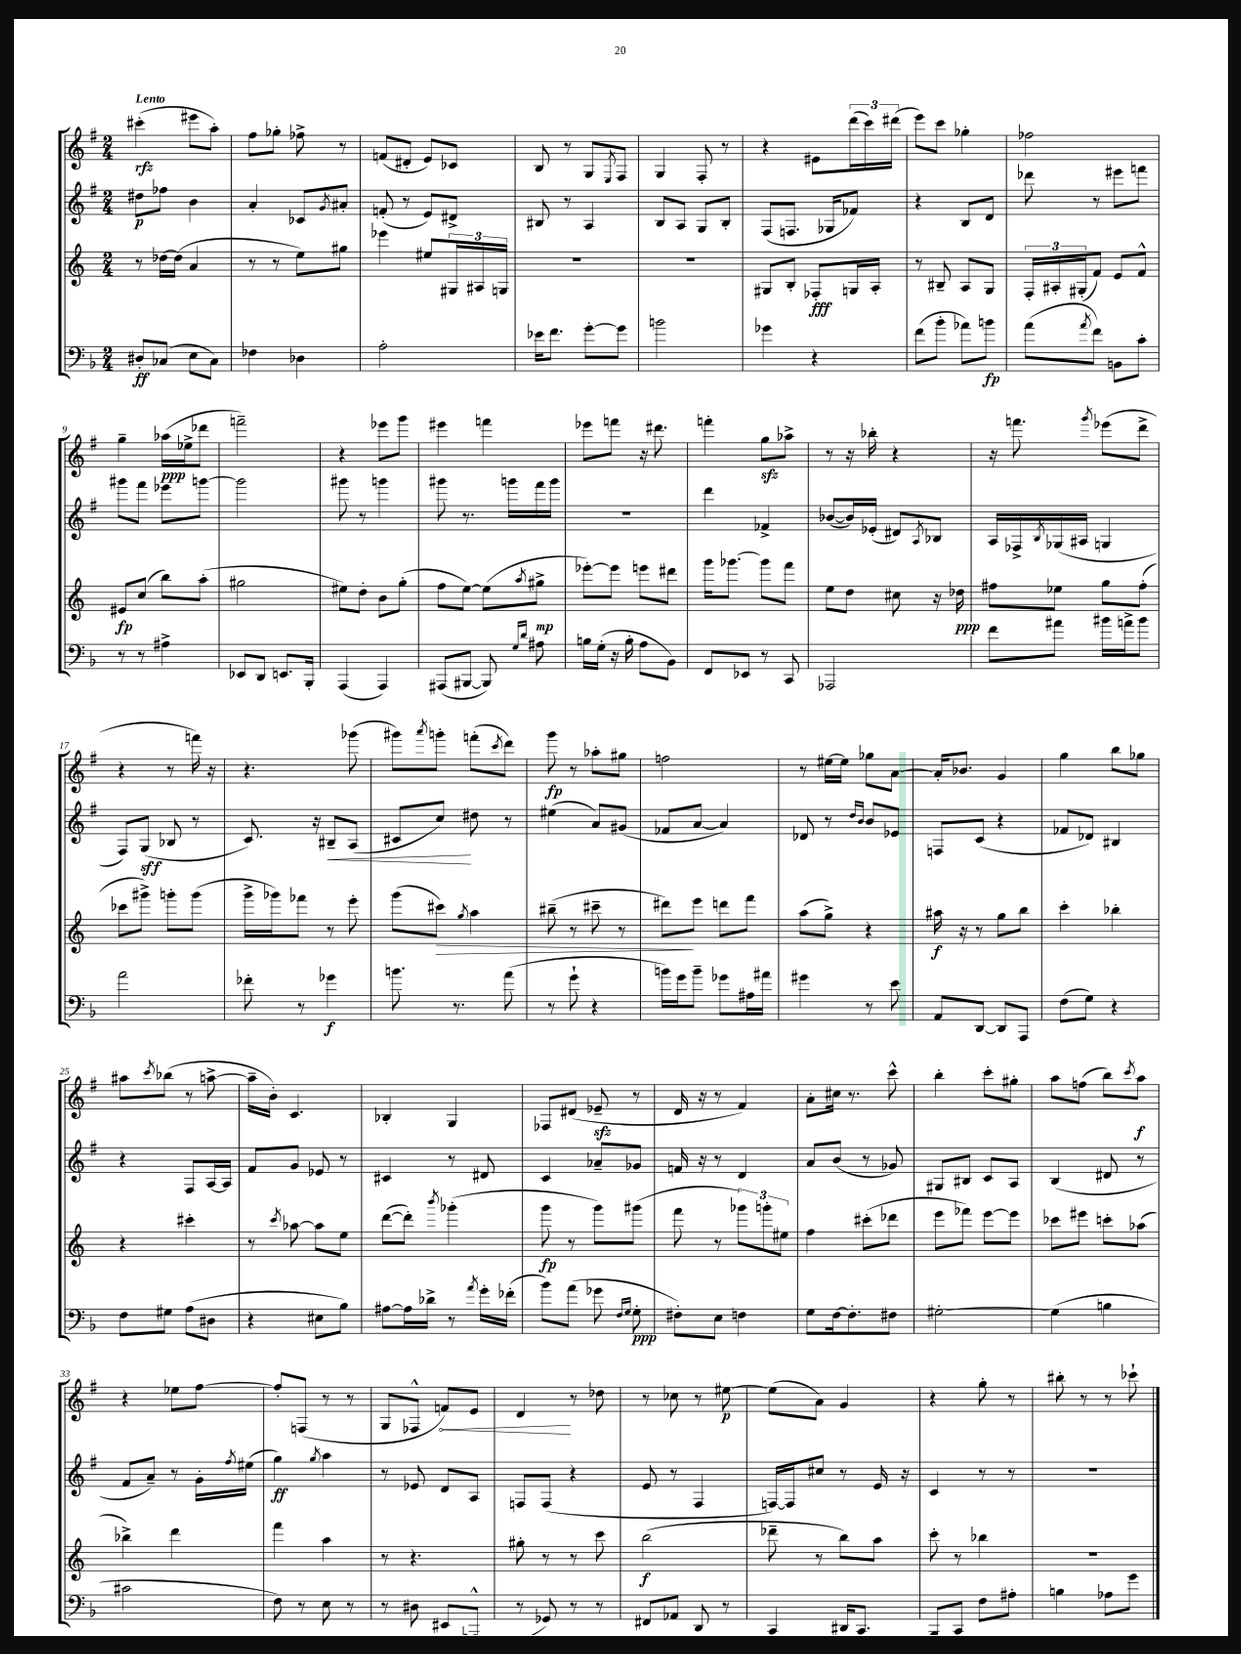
<<
\new StaffGroup <<
\new Staff = "s0" {
    \clef treble \key g \major \numericTimeSignature \time 2/4 \tempo "Lento"
    cis'''4-.\rfz( eis'''8 a''8-.) |
    fis''8 ges''8-. fes''8-> r8 |
    f'8( dis'8-. e'8) ces'8 |
    b8 r8 g8 \acciaccatura { e8 } fis8 |
    g4 fis8-. r8 |
    r4 eis'8 \tuplet 3/2 { d'''16( c'''16) dis'''16( } |
    e'''8) c'''8 ges''4-. |
    fes''2 |
    g''4-- aes''16\ppp( ees''16-> des'''8 |
    f'''2--) |
    r4 ees'''8 g'''8 |
    eis'''4 f'''4 |
    ees'''8 f'''8 r16 dis'''8. |
    f'''4-. g''8\sfz aes''8-> |
    r8 r16 bes''16-. r4 |
    r16 f'''8. \acciaccatura { g'''8 } ees'''8( d'''8-> |
    r4 r8 f'''16) r16 |
    r4. ges'''8( |
    gis'''8) \acciaccatura { a'''8 } g'''8-. f'''8-.( \acciaccatura { c'''8 } d'''8) |
    g'''8\fp r8 aes''8-. gis''8 |
    f''2 |
    r8 eis''16~ eis''16 ges''8 a'8~ |
    a'16-. bes'8. g'4 |
    g''4 b''8 ges''8 |
    ais''8 \acciaccatura { c'''8 } bes''8( r8 a''8~-> |
    a''16-- b'16-.) c'4. |
    bes4-. g4 |
    fes8 dis'8( ees'8--\sfz r8 |
    d'16 r16 r8 fis'4) |
    a'8-. cis''16 r8. c'''8-^ |
    b''4-. c'''8-. gis''8-. |
    a''8 f''8( b''8) \acciaccatura { c'''8 } a''8\f |
    r4 ees''8 fis''8~ |
    fis''8-. f8( r8 r8 |
    g8 fes8-^ \once \override Hairpin.circled-tip = ##t f'8\<) e'8 |
    d'4\! r8 des''8 |
    r8 ces''8 r8 eis''8~\p |
    eis''8( a'8) g'4 |
    r4 g''8-. r8 |
    bis''8-. r8 r8 ces'''8-! \bar "|." |
}
\new Staff = "s1" {
    \clef treble \key g \major \numericTimeSignature \time 2/4
    dis''8\p fes''8 b'4 |
    a'4-. ces'8 \acciaccatura { g'8 } ais'8-. |
    f'8-.( r8 e'8) dis'8-> |
    bis8 r8 a4 |
    b8 a8 g8 b8-. |
    fis8( f8. ges16 fes'8) |
    r4 b8 d'8 |
    des'''8 r8 eis'''8 f'''8 |
    gis'''8 fis'''8 ees'''8 g'''8~ |
    g'''2 |
    gis'''8 r8 g'''4 |
    gis'''8 r8. g'''16 fis'''16 g'''16 |
    R2 |
    d'''4 fes'4-> |
    bes'8~( bes'16) ees'16-.( dis'8) \acciaccatura { a8 } bes8 |
    a16 fes16-> \acciaccatura { b8 } ges16( ais16 g4 |
    fis8) g8\sff( bes8 r8 |
    c'8.) r16 bis8--\< a8( |
    cis'8 c''8\!) dis''8 r8 |
    eis''4( a'8) gis'8( |
    fes'8 a'8~ a'4) |
    des'8 r8 \grace { d''16 b'16 } b'8 ees'8 |
    f8 c'8( r4 |
    fes'8 des'8) bis4 |
    r4 fis8 a16~ a16 |
    fis'8 g'8 ees'8 r8 |
    cis'4 r8 dis'8 |
    c'4 aes'8-- ges'8 |
    f'16 r16 r8 d'4 |
    a'8 b'8( r8 ges'8) |
    gis8 bis8 c'8 a8 |
    b4( dis'8 r8 |
    fis'8 a'8--) r8 g'16-. \acciaccatura { fis''8 } eis''16( |
    g''4\ff) \acciaccatura { g''8 } a''4 |
    r8 ees'8 d'8 a8 |
    f8 f8( r4 |
    e'8 r8 fis4 |
    f16~) f16 cis''8 r8 e'16 r16 |
    c'4 r8 r8 |
    R2 \bar "|." |
}
\new Staff = "s2" {
    \clef treble \key c \major \numericTimeSignature \time 2/4
    r8 des''16~ des''16( a'4 |
    r8 r8 e''8) gis''8 |
    ees'''4 eis''8 \tuplet 3/2 { gis16 ais16 g16 } |
    R2 |
    R2 |
    gis8 b8-. fes8-.\fff g16 a16-. |
    r8 bis8-- a8 g8 |
    \tuplet 3/2 { f16-. ais16-. gis16-.( } f'8) e'8 f'8-^ |
    eis'8\fp c''8( b''8) a''8-.( |
    gis''2 |
    eis''8) d''8-. b'8 g''8-.( |
    f''8 e''8~) e''8( \acciaccatura { a''8 } gis''8->\mp |
    ees'''8~-.) ees'''8 e'''8 dis'''8 |
    g'''16 ges'''8.~ ges'''8 f'''8 |
    e''8 d''8 cis''8 r16 des''16\ppp |
    fis''8 ees''8 g''8 fis''8-.( |
    ces'''8 gis'''8->) g'''8-. g'''8( |
    g'''16-> ges'''16) fes'''8 r8 e'''8-. |
    g'''8( cis'''8\>) \acciaccatura { g''8 } a''4 |
    bis''8--( r8 cis'''8-- r8 |
    dis'''8\!) e'''8 d'''8 f'''8 |
    a''8( g''8->) r4 |
    ais''16\f r16 r8 g''8 b''8 |
    c'''4-. bes''4-. |
    r4 cis'''4-. |
    r8 \acciaccatura { c'''8 } aes''8~ aes''8 e''8 |
    d'''8~( d'''8-.) \acciaccatura { b'''8 } ges'''4-.( |
    g'''8\fp r8 g'''8) gis'''8( |
    f'''8 r8 \tuplet 3/2 { ges'''8) g'''8-. eis''8 } |
    f''4 cis'''8-.( des'''8 |
    e'''8 fes'''8) e'''8~ e'''8 |
    ces'''8 eis'''8 c'''8-. aes''8( |
    bes''4->) d'''4 |
    f'''4 a''4 |
    r8 r4. |
    gis''8-. r8 r8 c'''8 |
    b''2\f( |
    des'''8-- r8 b''8) a''8 |
    c'''8-. r8 bes''4 |
    r2 \bar "|." |
}
\new Staff = "s3" {
    \clef bass \key f \major \numericTimeSignature \time 2/4
    dis8-.\ff ces8( e8 ces8) |
    fes4 des4 |
    a2-. |
    ees'16 f'8. g'8~-. g'8 |
    b'2 |
    ges'4 r4 |
    f'8( bes'8-. aes'8) b'8\fp |
    a'8( \acciaccatura { a'8 } f'8) b,8 c'8-. |
    r8 r8 ais4-> |
    ees,8 d,8 e,8. bes,,16-. |
    a,,4( a,,4) |
    ais,,8( bis,,8~ bis,,8) \grace { g16 d'16 } ais8 |
    b16 g16-.( r16 b16-. a8 bes,8) |
    f,8 ees,8 r8 c,8 |
    aes,,2 |
    f'8 ais'8 bis'16 a'16-> bis'8 |
    a'2 |
    fes'8-. r8 ges'4\f |
    b'8. r8. a'8( |
    r8 g'8-! r4 |
    b'16) g'16 b'8-- ges'8 ais16 ais'16 |
    gis'4 r8 e'8 |
    a,8 d,8~ d,8 a,,8 |
    f8( g8) r4 |
    f8 gis8 a8( dis8 |
    r4 eis8 bes8) |
    ais8~ ais16 des'16-> r8 \acciaccatura { a'8 } g'16-. fes'16-.( |
    bes'8) a'8( ges'8 \grace { f16 g16 } g8-.\ppp |
    fis8-.) e8 f4 |
    g8 f16~ f8.-. fis8 |
    gis2~-. |
    gis4( b4 |
    cis'2 |
    f8) r8 e8 r8 |
    r8 dis8 eis,8 aes,,8-^\ff( |
    r8 ges,8) r8 r8 |
    fis,8 aes,8 d,8 r8 |
    c,4 dis,16( c,8. |
    bes,,8) c,8 f8 ais8-. |
    b4 aes8 g'8 \bar "|." |
}
>>
>>
